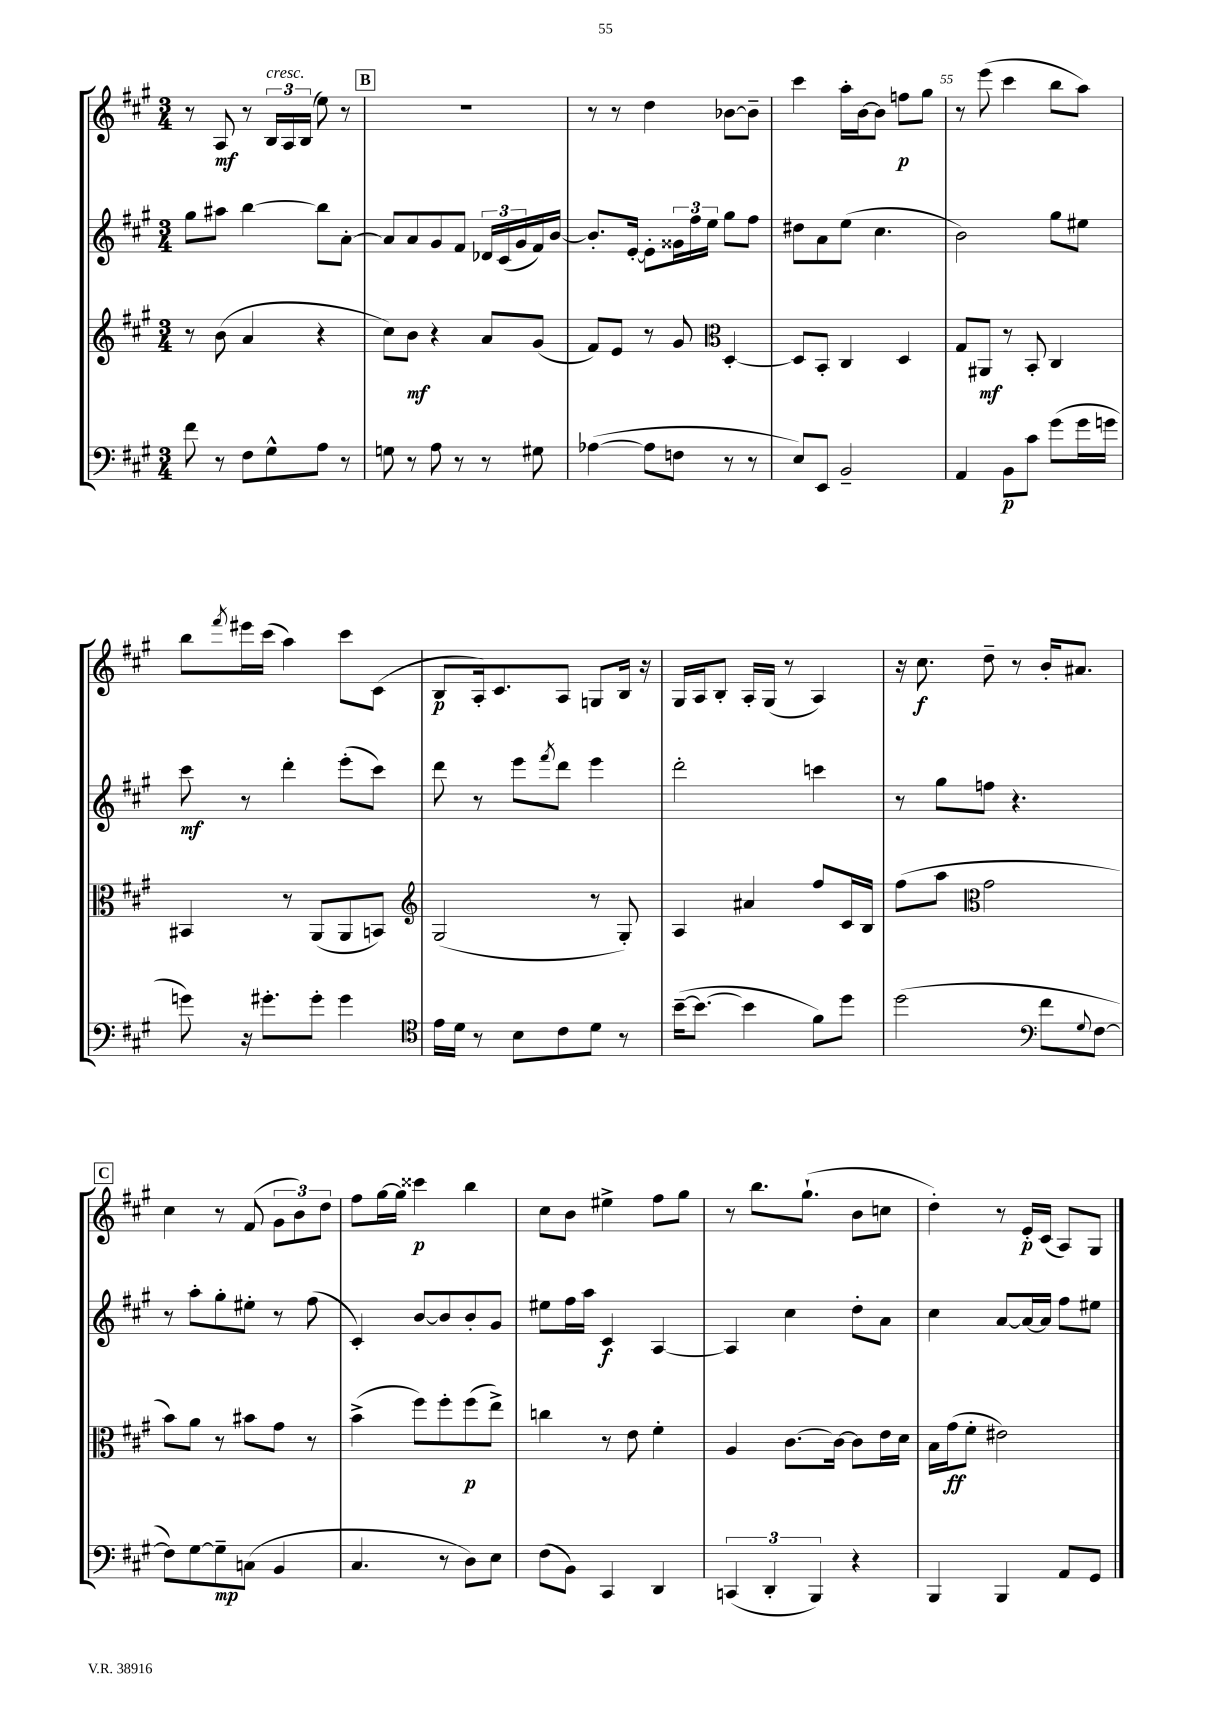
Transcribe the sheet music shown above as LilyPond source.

<<
\new StaffGroup <<
\new Staff = "s0" {
    \clef treble \key a \major \numericTimeSignature \time 3/4
    r8 a8\mf r8 \tuplet 3/2 { b16^\markup { \italic "cresc." } a16 b16( } e''8) r8 |
    \mark \markup { \box "B" } R2. |
    r8 r8 d''4 bes'8~ bes'8-- |
    cis'''4 a''16-. b'16~ b'8 f''8\p gis''8 |
    r8 e'''8( cis'''4 b''8 a''8) |
    b''8 \acciaccatura { fis'''8 } eis'''16 cis'''16( a''4) cis'''8 cis'8( |
    b8\p a16-.) cis'8. a8 g8 b16 r16 |
    gis16 a16 b8-. a16-. gis16( r8 a4) |
    r16 cis''8.\f d''8-- r8 b'16-. ais'8. |
    \mark \markup { \box "C" } cis''4 r8 fis'8( \tuplet 3/2 { gis'8 b'8) d''8 } |
    fis''8 gis''16~ gis''16 cisis'''4\p b''4 |
    cis''8 b'8 eis''4-> fis''8 gis''8 |
    r8 b''8. gis''8.-!( b'8 c''8 |
    d''4-.) r8 e'16-.\p cis'16( a8) gis8 \bar "|." |
}
\new Staff = "s1" {
    \clef treble \key a \major \numericTimeSignature \time 3/4
    gis''8 ais''8 b''4~ b''8 a'8~-. |
    \mark \markup { \box "B" } a'8 a'8 gis'8 fis'8 \tuplet 3/2 { des'16 cis'16( gis'16 } fis'16) b'16~ |
    b'8.-. e'16~-. e'8-. \tuplet 3/2 { gisis'16 fis''16 e''16 } gis''8 fis''8 |
    dis''8 a'8 e''8( cis''4. |
    b'2) gis''8 eis''8 |
    cis'''8\mf r8 d'''4-. e'''8-.( cis'''8) |
    d'''8 r8 e'''8 \acciaccatura { fis'''8 } d'''8 e'''4 |
    d'''2-. c'''4 |
    r8 gis''8 f''8 r4. |
    \mark \markup { \box "C" } r8 a''8-. gis''8-. eis''8-. r8 fis''8( |
    cis'4-.) b'8~ b'8 b'8-. gis'8 |
    eis''8 fis''16 a''16 cis'4\f a4~ |
    a4 cis''4 d''8-. a'8 |
    cis''4 a'8~ a'16~ a'16 fis''8 eis''8 \bar "|." |
}
\new Staff = "s2" {
    \clef treble \key a \major \numericTimeSignature \time 3/4
    r8 b'8( a'4 r4 |
    \mark \markup { \box "B" } cis''8) b'8\mf r4 a'8 gis'8( |
    fis'8) e'8 r8 gis'8 \clef alto d4~-. |
    d8 b,8-. cis4 d4 |
    gis8 ais,8\mf r8 b,8-. cis4 |
    bis,4 r8 a,8( a,8 b,8) |
    \clef treble gis2( r8 gis8-.) |
    a4 ais'4 fis''8 cis'16 b16 |
    fis''8( a''8 \clef alto gis'2 |
    \mark \markup { \box "C" } b'8) a'8 r8 bis'8 gis'8 r8 |
    b'4->( fis''8) fis''8-. fis''8\p( e''8->) |
    c''4 r8 e'8 fis'4-. |
    a4 cis'8.~ cis'16~ cis'8 e'16 d'16 |
    b16 gis'16\ff( fis'8-. eis'2) \bar "|." |
}
\new Staff = "s3" {
    \clef bass \key a \major \numericTimeSignature \time 3/4
    fis'8 r8 fis8 gis8-^ a8 r8 |
    \mark \markup { \box "B" } g8 r8 a8 r8 r8 gis8 |
    aes4~( aes8 f8 r8 r8 |
    e8) e,8 b,2-- |
    a,4 b,8\p cis'8 gis'8( gis'16 g'16 |
    g'8) r16 gis'8.-. gis'8-. gis'4 |
    \clef tenor e'16 d'16 r8 b8 cis'8 d'8 r8 |
    b'16~--( b'8.~ b'4 fis'8) d''8 |
    d''2( \clef bass fis'8 \appoggiatura { gis8 } fis8~ |
    \mark \markup { \box "C" } fis8) gis8~ gis8--\mp c8( b,4 |
    cis4. r8 d8) e8 |
    fis8( b,8) cis,4 d,4 |
    \tuplet 3/2 { c,4( d,4-. b,,4) } r4 |
    b,,4 b,,4 a,8 gis,8 \bar "|." |
}
>>
>>
\layout { \context { \Score currentBarNumber = #51 \override BarNumber.break-visibility = ##(#f #t #t) barNumberVisibility = #(every-nth-bar-number-visible 5) } }
